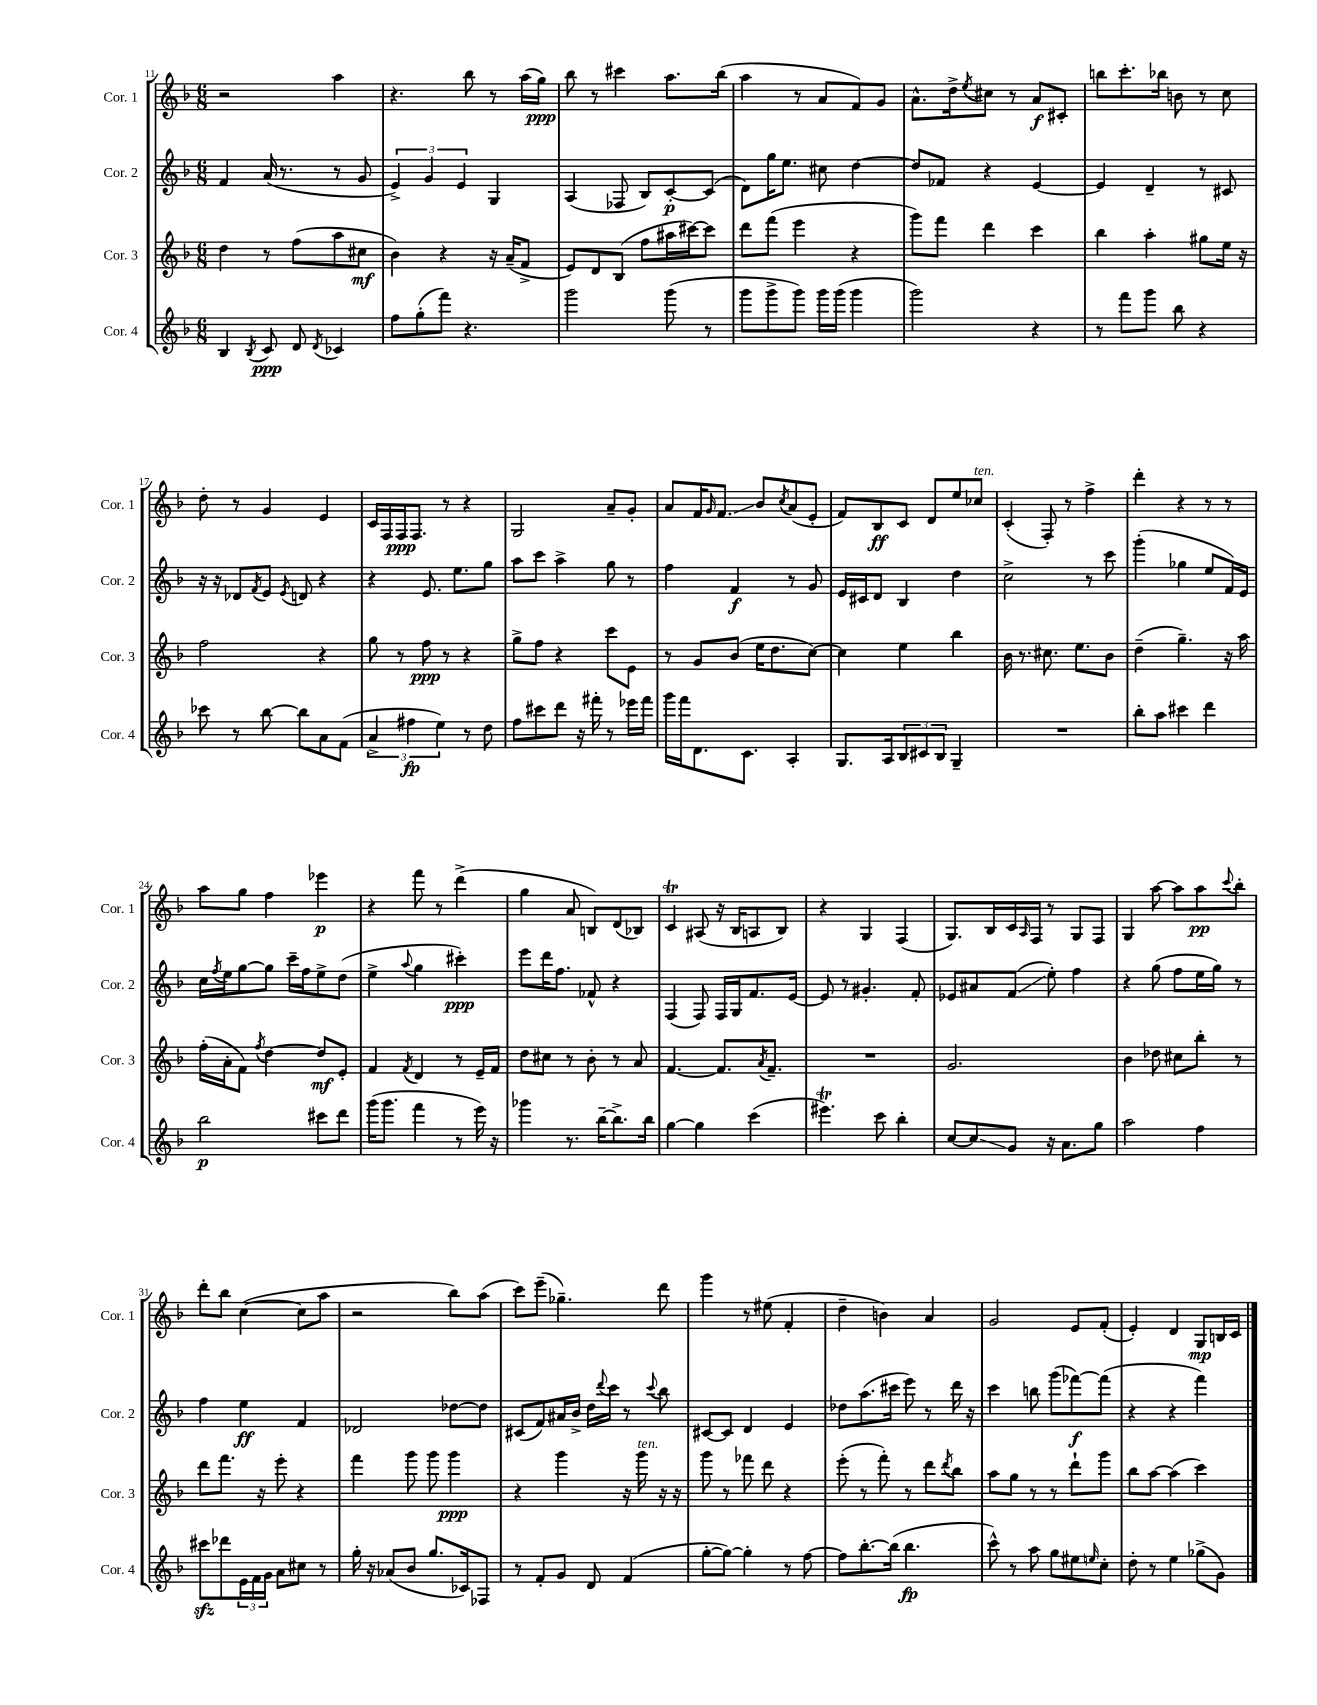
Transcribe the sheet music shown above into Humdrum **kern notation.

**kern	**kern	**kern	**kern
*staff4	*staff3	*staff2	*staff1
*clefG2	*clefG2	*clefG2	*clefG2
*k[b-]	*k[b-]	*k[b-]	*k[b-]
*M6/8	*M6/8	*M6/8	*M6/8
4B-	4dd	4f	2r
8qB-	.	.	.
8c	8r	(16a	.
.	.	8.r	.
8d	(8ff	.	.
8qd	.	.	.
4c-	8aa	8r	4aa
.	8cc#	8g	.
=	=	=	=
8ff	4b-)	6e^)	4.r
(8gg'	.	.	.
.	.	6g	.
8fff)	4r	.	.
.	.	6e	.
4.r	.	.	8bb-
.	16r	4G	8r
.	(16a~	.	.
.	8f^	.	(16aa
.	.	.	16gg)
=	=	=	=
2ggg	8e)	(4A	8bb-
.	8d	.	8r
.	(8B-	8F-	4ccc#
.	8ff	8B-)	.
(8ggg	16aa#	[8c'	8.aa
.	[16ccc#)	.	.
8r	8ccc#]	(8c]	.
.	.	.	(16bb-
=	=	=	=
8ggg	8ddd	8d)	4aa
8ggg^	(8fff	16gg	.
.	.	8.ee	.
8ggg)	4eee	.	8r
16ggg	.	8cc#	8a
(16ggg	.	.	.
4ggg	4r	[4dd	8f)
.	.	.	8g
=	=	=	=
2ggg)	8ggg)	8dd]	8.a^^
.	8fff	8f-	.
.	.	.	16dd^
.	.	.	8qee
.	4ddd	4r	8cc#
.	.	.	8r
4r	4ccc	[4e	8a
.	.	.	8c#'
=	=	=	=
8r	4bb-	4e]	8bb
8fff	.	.	8.ccc'
8ggg	4aa'	4d~	.
.	.	.	16bb-
8bb-	.	.	8b
4r	8gg#	8r	8r
.	16ee	8c#	8cc
.	16r	.	.
=	=	=	=
8ccc-	2ff	16r	8dd'
.	.	16r	.
8r	.	8d-	8r
.	.	8qf	.
[8bb-	.	8e	4g
.	.	8qe	.
8bb-]	.	8d	.
8a	4r	4r	4e
(8f	.	.	.
=	=	=	=
6a^	8gg	4r	16c
.	.	.	16F
.	8r	.	16F
6ff#	.	.	.
.	.	.	8.F
.	8ff	8.e	.
6ee)	.	.	.
.	8r	.	8r
.	.	8.ee	.
8r	4r	.	4r
8dd	.	8gg	.
=	=	=	=
8ff	8gg^	8aa	2G
8ccc#	8ff	8ccc	.
8ddd	4r	4aa^	.
16r	.	.	.
16fff#'	.	.	.
8r	8ccc	8gg	8a~
16eee-	8e	8r	8g'
16fff#	.	.	.
=	=	=	=
16ggg	8r	4ff	8a
16fff	.	.	.
8.d	8g	.	16f
.	.	.	16qqg
.	.	.	8.f
.	(8b-	4f	.
8.c	.	.	.
.	16ee	.	8b-
.	8.dd	.	.
.	.	.	8qcc
4A'	.	8r	(8a
.	[8cc)	8g	8e'
=	=	=	=
8.G	4cc]	16e	8f)
.	.	16c#	.
.	.	8d	8B-
16A	.	.	.
12B-	4ee	4B-	8c
12c#	.	.	.
.	.	.	8d
12B-	.	.	.
4G~	4bb-	4dd	8ee
.	.	.	8cc-
=	=	=	=
2.r	16b-	2cc^	(4c'
.	8.r	.	.
.	8.cc#	.	8F')
.	.	.	8r
.	8.ee	.	.
.	.	8r	4ff^
.	8b-	8ccc	.
=	=	=	=
8bb-'	(4dd~	(4ggg'	4ddd'
8aa	.	.	.
4ccc#	4.gg~)	4gg-	4r
4ddd	.	8ee	8r
.	16r	16f)	8r
.	16aa	16e	.
=	=	=	=
2bb-	(16ff'	16cc	8aa
.	.	8qff	.
.	16a'	16ee	.
.	8f)	[8gg	8gg
.	8qff	.	.
.	[4dd	8gg]	4ff
.	.	16ccc~	.
.	.	16ff	.
8ccc#	8dd]	8ee^	4eee-
8ddd	8e'	(8dd	.
=	=	=	=
(16ggg	4f	4ee^	4r
8.ggg	.	.	.
.	8qf	8qqaa	.
4fff	4d	4gg	8fff
.	.	.	8r
8r	8r	4ccc#')	(4ddd^
16eee)	16e~	.	.
16r	16f	.	.
=	=	=	=
4ggg-	8dd	8eee	4gg
.	8cc#	16ddd	.
.	.	8.ff	.
8.r	8r	.	8a
.	8b-'	8f-^^	8B)
[16bb-~	.	.	.
8.bb-^]	8r	4r	(8d
.	8a	.	8B-)
16bb-	.	.	.
=	=	=	=
[4gg	[4.f	(4F	4c
4gg]	.	8F)	(8A#
.	8.f]	16F	16r
.	.	16G	16B-
(4ccc	.	8.f	8A
.	8qa	.	.
.	8.f~	.	.
.	.	.	8B-)
.	.	[16e	.
=	=	=	=
4.eee#)	2.r	8e]	4r
.	.	8r	.
.	.	4.g#'	4G
8ccc	.	.	.
4bb-'	.	.	(4F
.	.	8f'	.
=	=	=	=
[8cc	2.g	8e-	8.G)
8cc]	.	8a#	.
.	.	.	16B-
8g	.	(8f	16c
.	.	.	16qqA
.	.	.	16F
16r	.	8ee')	8r
8.a	.	.	.
.	.	4ff	8G
8gg	.	.	8F
=	=	=	=
2aa	4b-	4r	4G
.	8dd-	(8gg	[8aa
.	8cc#	8ff	8aa]
4ff	8bb-'	16ee	8aa
.	.	16gg)	.
.	.	.	8qqccc
.	8r	8r	8bb-'
=	=	=	=
8ccc#	8ddd	4ff	8ddd'
8ddd-	8.fff	.	8bb-
24e	.	4ee	([4cc
24f	.	.	.
.	16r	.	.
24g	.	.	.
8a	8eee'	.	.
8cc#	4r	4f	8cc]
8r	.	.	8aa
=	=	=	=
16gg'	4fff	2d-	2r
16r	.	.	.
(8a-	.	.	.
8b-	8ggg	.	.
8.gg	8ggg	.	.
.	4ggg	[8dd-	8bb-)
16c-)	.	.	.
8F-	.	8dd-]	(8aa
=	=	=	=
8r	4r	(8c#	8ccc)
8f'	.	8f)	(8eee~
8g	4ggg	16a#	4.gg-~)
.	.	16b-^	.
8d	.	16dd	.
.	.	8qqddd	.
.	.	16ccc	.
(4f	16r	8r	.
.	16ggg	.	.
.	.	8qqccc	.
.	16r	8bb-	8ddd
.	16r	.	.
=	=	=	=
[8gg'	8ggg	[8c#	4ggg
8gg_)	8r	8c#]	.
4gg']	8fff-	4d	8r
.	8ddd	.	(8ee#
8r	4r	4e	4f'
[8ff	.	.	.
=	=	=	=
8ff]	(8eee'	8dd-	4dd~
[8.bb-'	8r	(8.aa	.
.	8fff')	.	4b)
(16bb-]	.	16ccc#	.
4.bb-	8r	8eee)	.
.	8ddd	8r	4a
.	8qddd	.	.
.	8bb-	16ddd	.
.	.	16r	.
=	=	=	=
8ccc^^)	8aa	4ccc	2g
8r	8gg	.	.
8aa	8r	8bb	.
8gg	8r	(8ggg	.
8ee#	8ddd`	[8fff-)	8e
16qqee	.	.	.
8cc'	8ggg	(8fff-]	(8f'
=	=	=	=
8dd'	8bb-	4r	4e')
8r	[8aa	.	.
4ee	(4aa]	4r	4d
(8gg-^	4ccc)	4fff)	8G
8g)	.	.	16B
.	.	.	16c
==	==	==	==
*-	*-	*-	*-
